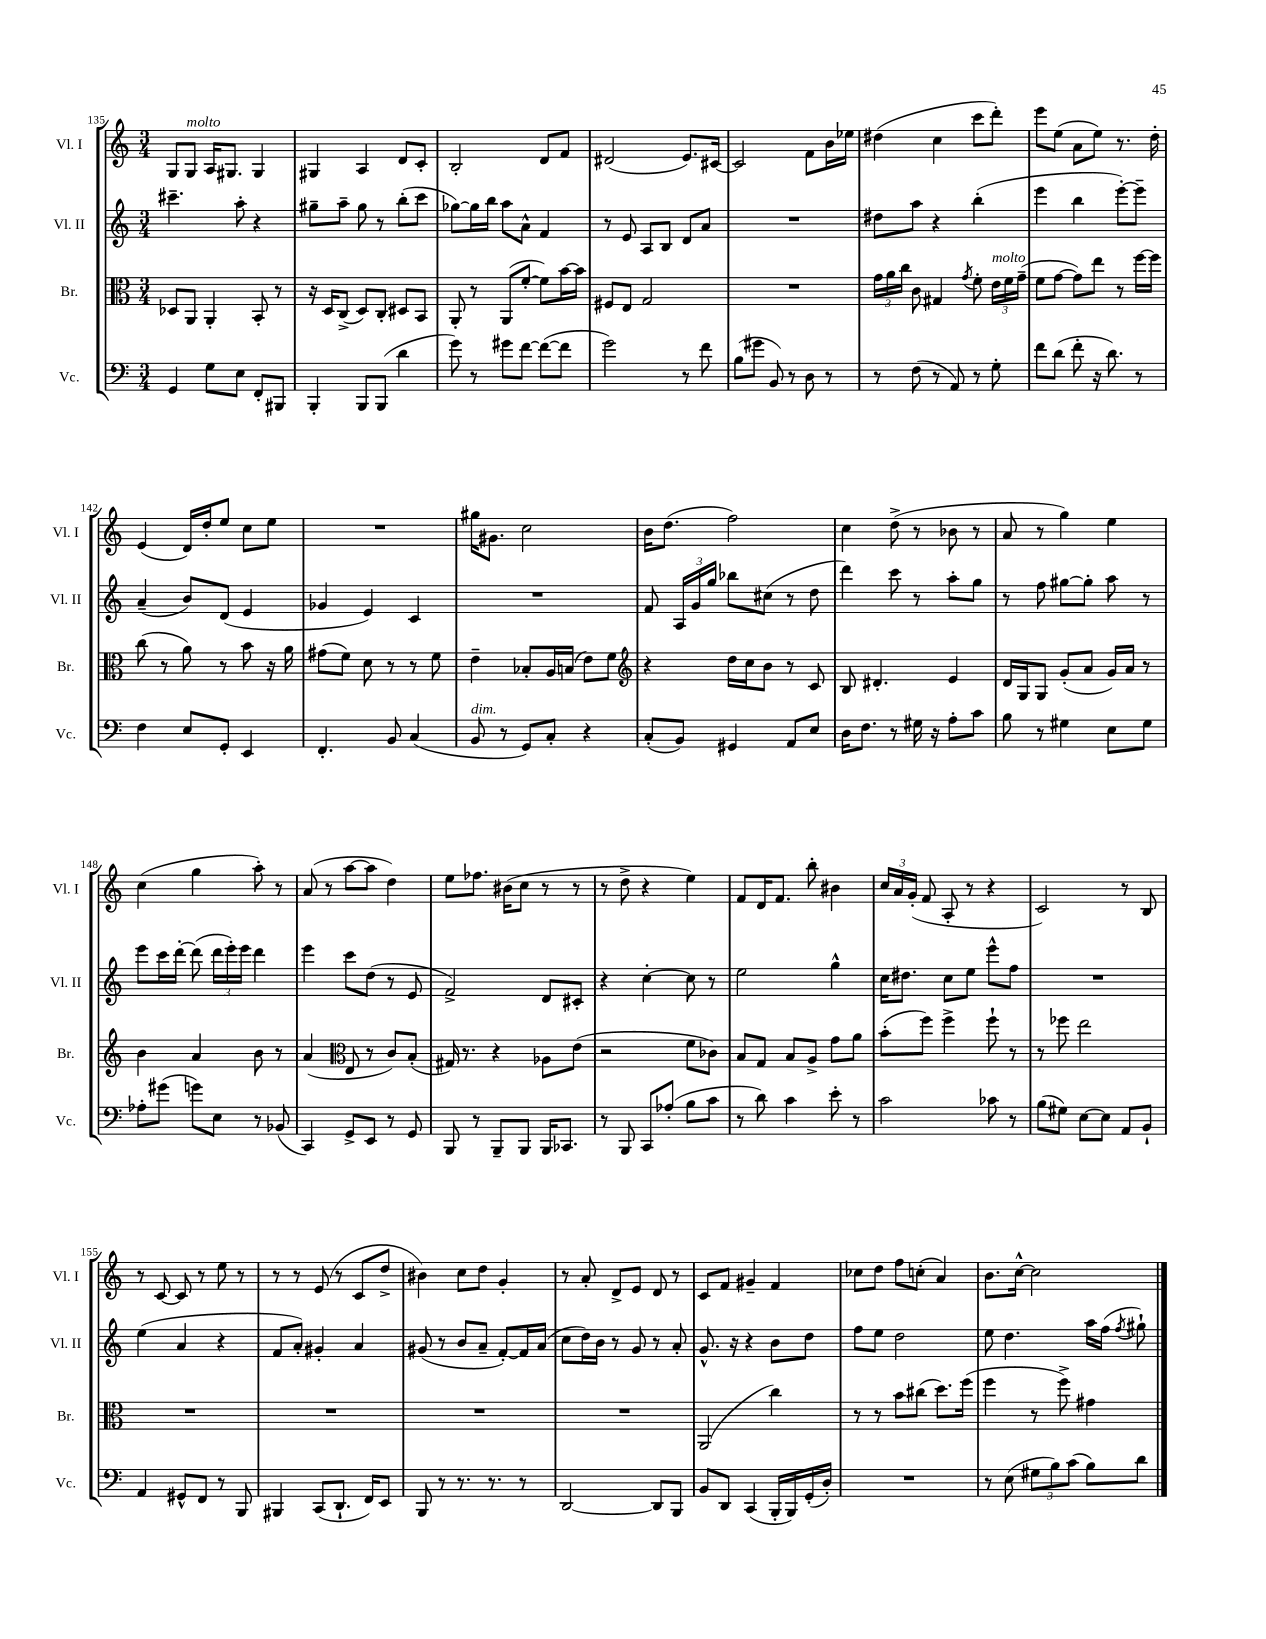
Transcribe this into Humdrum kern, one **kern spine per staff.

**kern	**kern	**kern	**kern
*staff4	*staff3	*staff2	*staff1
*clefF4	*clefC3	*clefG2	*clefG2
*k[]	*k[]	*k[]	*k[]
*M3/4	*M3/4	*M3/4	*M3/4
4GG/	8D-/L	4.ccc#~\	8G/L
.	8AA/J	.	8G/J
8G\L	4AA'/	.	16A/LK
.	.	.	8.G#/J
8E\J	.	8aa'\	.
8FF'/L	8BB'/	4r	4G#/
8BBB#/J	8r	.	.
=	=	=	=
4BBB'/	16r	8gg#~\L	4G#/
.	16D/LK	.	.
.	(8C^/J	8aa~\J	.
8BBB/L	8D/L)	8gg#\	4A/
(8BBB/J	8C'/J	8r	.
4d\	8D#/L	(8bb'\L	8d/L
.	8BB/J	8ccc\J	8c'/J
=	=	=	=
8g\)	8AA'/	[8gg-\L)	2B'/
8r	8r	16gg-\]L	.
.	.	16bb\JJ	.
8g#\L	(8AA/L	8aa\L	.
[8f\J	[8f'/J	8a^^\J	.
(8f\_L	8f\]L)	4f/	8d/L
8f\]J	[16b\L	.	8f/J
.	16b\]JJ	.	.
=	=	=	=
2g\)	8F#/L	8r	(2d#/
.	8E/J	8e/	.
.	2G/	8A/L	.
.	.	8B/J	.
8r	.	8d/L	8.e/L)
8f\	.	8a/J	.
.	.	.	[16c#/Jk
=	=	=	=
(8B\L	2.r	2.r	2c#/]
8g#\J	.	.	.
8BB/)	.	.	.
8r	.	.	.
8D\	.	.	8f\L
8r	.	.	16b\L
.	.	.	16ee-\JJ
=	=	=	=
8r	24g\LL	8dd#\L	(4dd#\
.	24a\	.	.
.	24cc\JJ	.	.
(8F\	8c\	8aa\J	.
8r	4G#/	4r	4cc\
8AA/)	.	.	.
.	8qg/	.	.
8r	8f'\	(4bb'\	8ccc\L
8G'\	24e\LL	.	8ddd'\J)
.	24f\	.	.
.	(24g~\JJ	.	.
=	=	=	=
8f\L	8f\L	4eee\	8eee\L
(8d\J	[8g\J	.	(8ee\J
8f'\	8g\]L)	4bb\	8a\L
16r	8ee\J	.	8ee\J)
8.d\)	.	.	.
.	8r	[8eee'\L)	8.r
8r	[16ff\LL	8eee~\]J	.
.	16ff\]JJ	.	16dd'\
=	=	=	=
4F\	(8cc\	(4a~/	(4e/
.	8r	.	.
8E/L	8a\)	8b/L)	16d/LL)
.	.	.	16dd'/J
8GG'/J	8r	(8d/J	8ee/J
4EE/	8b\	4e/	8cc\L
.	16r	.	8ee\J
.	16a\	.	.
=	=	=	=
4.FF'/	(8g#\L	4g-/	2.r
.	8f\J)	.	.
.	8d\	4e/)	.
8BB/	8r	.	.
(4C/	8r	4c/	.
.	8f\	.	.
=	=	=	=
8BB/	4e~\	2.r	16gg#\LK
.	.	.	8.g#\J
8r	.	.	.
8GG/L)	8B-'/L	.	2cc\
8C'/J	16A/L	.	.
.	(16B/JJ	.	.
4r	8e\L)	.	.
.	8f\J	.	.
=	=	=	=
*	*clefG2	*	*
(8C'/L	4r	8f/	16b\LK
.	.	.	(8.dd\J
8BB/J)	.	24A/LL	.
.	.	24g/	.
.	.	24gg/JJ	.
4GG#/	16dd\LL	8bb-\L	2ff\)
.	16cc\J	.	.
.	8b\J	(8cc#\J	.
8AA/L	8r	8r	.
8E/J	8c/	8dd\	.
=	=	=	=
16D\LK	8B/	4ddd\)	4cc\
8.F\J	.	.	.
.	4.d#'/	.	.
8r	.	8ccc\	(8dd^\
16G#\	.	8r	8r
16r	.	.	.
8A'\L	4e/	8aa'\L	8b-\
8c\J	.	8gg\J	8r
=	=	=	=
8B\	16d/LL	8r	8a/
.	16G/J	.	.
8r	8G/J	8ff\	8r
4G#\	(8g'/L	[8gg#\L	4gg\)
.	8a/J	8gg#'\]J	.
8E\L	16g/LL)	8aa\	4ee\
.	16a/JJ	.	.
8G#\J	8r	8r	.
=	=	=	=
8A-'\L	4b\	8eee\L	(4cc\
(8g#\J	.	16ccc\L	.
.	.	[16ddd'\JJ	.
8g\L)	4a/	(8ddd\]	4gg\
8E\J	.	24ddd\LL	.
.	.	24eee'\)	.
.	.	24eee\JJ	.
8r	8b\	4ddd\	8aa'\)
(8BB-/	8r	.	8r
=	=	=	=
4CC/)	(4a/	4eee\	(8a/
.	.	.	8r
*	*clefC3	*	*
8GG^/L	8E/	8ccc\L	[8aa\L
8EE/J	8r	(8dd\J	8aa\]J
8r	8c/L)	8r	4dd\)
8GG/	(8B'/J	8e/	.
=	=	=	=
8BBB/	16G#/)	2f^/)	8ee\L
.	8.r	.	.
8r	.	.	8.ff-\J
8BBB~/L	4r	.	.
.	.	.	(16b#\LK
8BBB/J	.	.	8cc\J
16BBB/LK	8A-\L	8d/L	8r
8.CC-/J	.	.	.
.	(8e\J	8c#'/J	8r
=	=	=	=
8r	2r	4r	8r
8BBB/	.	.	8dd^\
8CC/L	.	[4cc'\	4r
(8A-'/J	.	.	.
8B\L	8f\L	8cc\]	4ee\)
8c\J	8c-\J)	8r	.
=	=	=	=
8r	8B/L	2ee\	8f/L
8d\)	8G/J	.	16d/K
.	.	.	8.f/J
4c\	8B/L	.	.
.	8A^/J	.	8bb'\
8e'\	8g\L	4gg^^\	4b#\
8r	8a\J	.	.
=	=	=	=
2c\	(8b'\L	16cc\LK	24cc/LL
.	.	.	24a/
.	.	8.dd#\J	.
.	.	.	(24g'/JJ
.	8ff\J)	.	8f/
.	4ff^\	8cc\L	8A'/
.	.	8ee\J	8r
8c-\	8ff`\	8eee^^\L	4r
8r	8r	8ff\J	.
=	=	=	=
(8B\L	8r	2.r	2c/)
8G#\J)	8ff-\	.	.
[8E\L	2ee\	.	.
8E\]J	.	.	.
8AA/L	.	.	8r
8BB`/J	.	.	8B/
=	=	=	=
4AA/	2.r	(4ee\	8r
.	.	.	[8c/
8GG#^^/L	.	4a/	8c/]
8FF/J	.	.	8r
8r	.	4r	8ee\
8BBB/	.	.	8r
=	=	=	=
4BBB#/	2.r	8f/L	8r
.	.	8a'/J)	8r
(8CC/L	.	4g#'/	(8e/
8.DD`/J	.	.	8r
.	.	4a/	8c/L
16FF/LK)	.	.	.
8EE/J	.	.	8dd^/J
=	=	=	=
8BBB/	2.r	(8g#/	4b#\)
8r	.	8r	.
8.r	.	8b/L	8cc\L
.	.	8a~/J	8dd\J
8.r	.	.	.
.	.	[8f'/L)	4g'/
8r	.	16f/]L	.
.	.	(16a/JJ	.
=	=	=	=
[2DD/	2.r	8cc\L	8r
.	.	16dd\L)	8a'/
.	.	16b\JJ	.
.	.	8r	8d^/L
.	.	8g/	8e/J
8DD/]L	.	8r	8d/
8BBB/J	.	8a'/	8r
=	=	=	=
8BB/L	(2AA/	8.g^^/	8c/L
8DD/J	.	.	8f/J
.	.	16r	.
(4CC/	.	4r	4g#~/
16BBB'/LL	4cc\)	8b\L	4f/
16BBB/)	.	.	.
(16GG'/	.	8dd\J	.
16D'/JJ)	.	.	.
=	=	=	=
2.r	8r	8ff\L	8cc-\L
.	8r	8ee\J	8dd\J
.	8b\L	2dd\	8ff\L
.	(8cc#\J	.	(8cc'\J
.	8.dd\L)	.	4a/)
.	(16ff\Jk	.	.
=	=	=	=
8r	4ff\	8ee\	8.b\L
(8E\	.	4.dd\	.
.	.	.	[16cc^^\Jk
12G#\L	8r	.	2cc\]
12B\)	.	.	.
.	8ff^\)	.	.
(12c\J	.	.	.
8B\L)	4g#\	16aa\LL	.
.	.	(16ff\JJ	.
.	.	8qff/	.
8d\J	.	8gg#`\)	.
==	==	==	==
*-	*-	*-	*-
